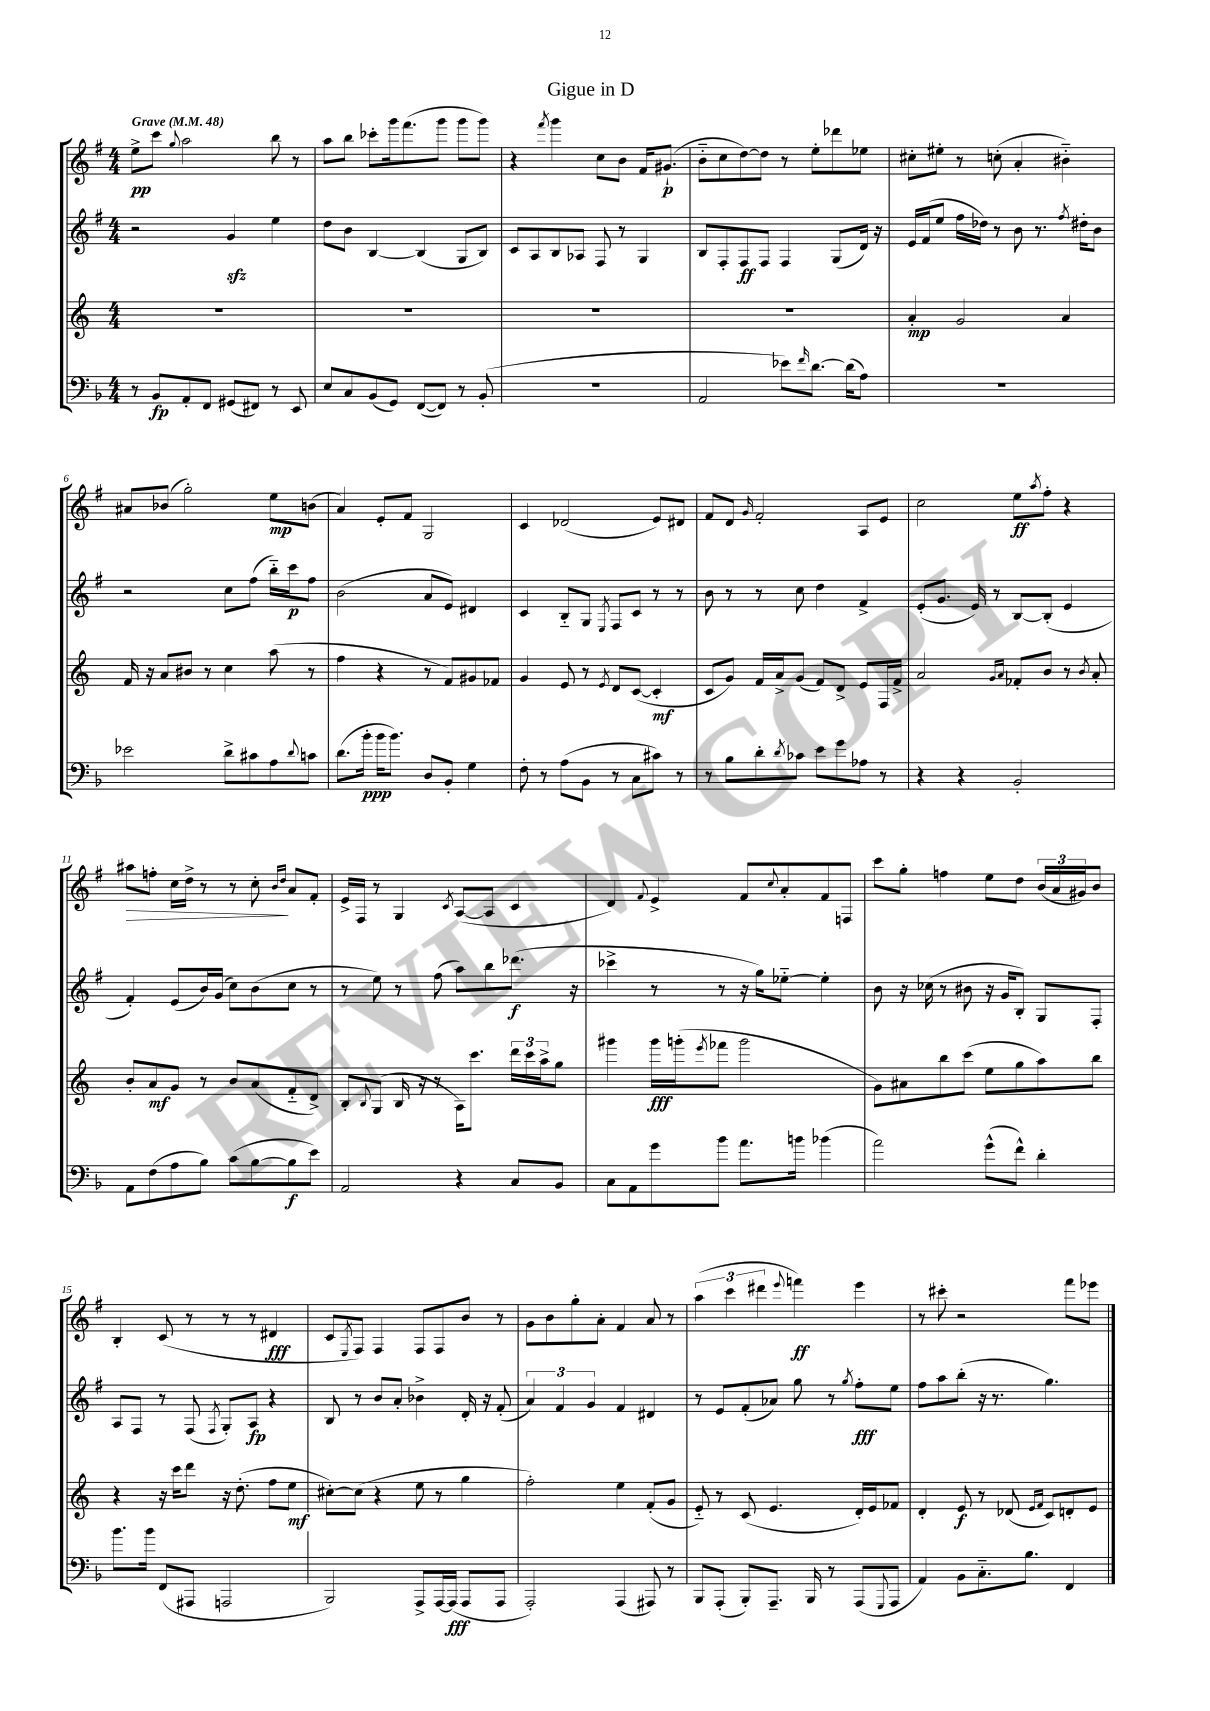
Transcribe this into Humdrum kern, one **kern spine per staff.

**kern	**dynam	**kern	**dynam	**kern	**dynam	**kern	**dynam
*part4	*part4	*part3	*part3	*part2	*part2	*part1	*part1
*staff4	*staff4	*staff3	*staff3	*staff2	*staff2	*staff1	*staff1
*clefF4	*	*clefG2	*	*clefG2	*	*clefG2	*
*k[b-]	*	*k[]	*	*k[f#]	*	*k[f#]	*
*M4/4	*	*M4/4	*	*M4/4	*	*M4/4	*
*MM48	*	*MM48	*	*MM48	*	*MM48	*
=1	=1	=1	=1	=1	=1	=1	=1
!	!	!	!	!	!	!LO:TX:a:B:t=Grave	!
8r	.	1r	.	2r	.	8ee^\L	pp
8BB-/L	fp	.	.	.	.	8ccc\J	.
.	.	.	.	.	.	8qqgg/	.
8AA'/	.	.	.	.	.	2aa\	.
8FF/J	.	.	.	.	.	.	.
(8GG#X/L	.	.	.	4gzz/	.	.	.
8FF#X/J)	.	.	.	.	.	.	.
8r	.	.	.	4ee\	.	8bb\	.
8EE/	.	.	.	.	.	8r	.
=2	=2	=2	=2	=2	=2	=2	=2
8E/L	.	1r	.	8dd\L	.	8aa\L	.
8C/	.	.	.	8b\J	.	8bb\J	.
(8BB-/	.	.	.	[4B/	.	8ccc-X'\L	.
8GG/J)	.	.	.	.	.	16ggg\k	.
.	.	.	.	.	.	(8.fff#\	.
([8FF/L	.	.	.	(4B/]	.	.	.
8FF/J])	.	.	.	.	.	8ggg\J	.
8r	.	.	.	8G/L	.	8ggg\L	.
(8BB-'/	.	.	.	8B/J)	.	8ggg\J)	.
=3	=3	=3	=3	=3	=3	=3	=3
1r	.	1r	.	8c/L	.	4r	.
.	.	.	.	8A/	.	.	.
.	.	.	.	.	.	8qfff#/	.
.	.	.	.	8B/	.	4ggg\	.
.	.	.	.	8A-X/J	.	.	.
.	.	.	.	8F#/	.	8cc\L	.
.	.	.	.	8r	.	8b\J	.
.	.	.	.	4G/	.	16f#/KL	.
.	.	.	.	.	.	(8.g#X`/J	p
=4	=4	=4	=4	=4	=4	=4	=4
2AA/	.	1r	.	8B/L	.	8b\L	.
.	.	.	.	8F#'/	.	8cc\	.
.	.	.	.	8F#/	ff	[8dd\)	.
.	.	.	.	8F#/J	.	8dd\J]	.
8e-X\L)	.	.	.	4F#/	.	8r	.
16qqf/	.	.	.	.	.	.	.
[8.d\J	.	.	.	.	.	8ee'\L	.
.	.	.	.	(8G/L	.	8ddd-X\	.
(16d\KL]	.	.	.	.	.	.	.
8A\J)	.	.	.	16d/Jk)	.	8ee-X\J	.
.	.	.	.	16r	.	.	.
=5	=5	=5	=5	=5	=5	=5	=5
1r	.	4a'/	mp	16e/LL	.	8cc#X'\L	.
.	.	.	.	(16f#/J	.	.	.
.	.	.	.	8ee/J	.	8ee#X'\J	.
.	.	2g/	.	16ff#\LL	.	8r	.
.	.	.	.	16dd-X\JJ)	.	.	.
.	.	.	.	8r	.	(8ccn'\	.
.	.	.	.	8b\	.	4a'/	.
.	.	.	.	8.r	.	.	.
.	.	4a/	.	.	.	4b#X\)	.
.	.	.	.	8qff#/	.	.	.
.	.	.	.	16dd#X'\KL	.	.	.
.	.	.	.	8b\J	.	.	.
!!LO:LB:g=z
=6	=6	=6	=6	=6	=6	=6	=6
2e-X\	.	16f/	.	2r	.	8a#X/L	.
.	.	16r	.	.	.	.	.
.	.	8a/L	.	.	.	(8b-X/J	.
.	.	8b#X/J	.	.	.	2gg'\)	.
.	.	8r	.	.	.	.	.
8d^\L	.	4cc\	.	8cc\L	.	.	.
8c#X\	.	.	.	(8ff#\J	.	.	.
8A\	.	(8aa\	.	16bb\LL)	.	8ee\L	mp
.	.	.	.	16ccc\J	p	.	.
8qqd/	.	.	.	.	.	.	.
8cn\J	.	8r	.	8ff#\J	.	(8bn\J	.
=7	=7	=7	=7	=7	=7	=7	=7
(8.d\L	.	4ff\	.	(2b\	.	4a/)	.
16b-'\Jk	ppp	.	.	.	.	.	.
16b-\KL	.	4r	.	.	.	8e'/L	.
8.b-\J)	.	.	.	.	.	.	.
.	.	.	.	.	.	8f#/J	.
8D/L	.	8r	.	8a/L	.	2G/	.
8BB-'/J	.	8f/L)	.	8e/J)	.	.	.
4G\	.	8g#X/	.	4d#X/	.	.	.
.	.	8f-X/J	.	.	.	.	.
=8	=8	=8	=8	=8	=8	=8	=8
8F'\	.	4g/	.	4c/	.	4c/	.
8r	.	.	.	.	.	.	.
(8A\L	.	8e/	.	8B/L	.	(2d-X/	.
8BB-\J	.	8r	.	8G/J	.	.	.
.	.	8qe/	.	8qE/	.	.	.
8r	.	8d/L	.	8F#/L	.	.	.
8C\L	.	([8c/J	.	8c/J	.	.	.
8c#X\J)	.	4c'/]	mf	8r	.	8e/L)	.
8r	.	.	.	8r	.	8d#X/J	.
=9	=9	=9	=9	=9	=9	=9	=9
8r	.	8c/L	.	8b\	.	8f#/L	.
8B-\L	.	8g/J)	.	8r	.	8d/J	.
.	.	.	.	.	.	16qqg/	.
8d'\	.	16f/LL	.	8r	.	2f#'/	.
.	.	16a^/J	.	.	.	.	.
8qd/	.	.	.	.	.	.	.
8c-X\J	.	(8g/J	.	8cc\	.	.	.
8e\L	.	8f/L)	.	4dd\	.	.	.
8g\	.	8d^/J	.	.	.	.	.
8A-X\J	.	8e/L	.	4f#^/	.	8A/L	.
8r	.	16F/L	.	.	.	8e/J	.
.	.	16f^/JJ	.	.	.	.	.
=10	=10	=10	=10	=10	=10	=10	=10
4r	.	2a/	.	(8e'/L	.	2cc\	.
.	.	.	.	8.g/J	.	.	.
4r	.	.	.	.	.	.	.
.	.	.	.	16e/)	.	.	.
.	.	.	.	8r	.	.	.
.	.	16qqg/LL	.	.	.	.	.
.	.	16qqa/JJ	.	.	.	.	.
2BB-'/	.	8f-X'/L	.	[8B/L	.	8ee\L	ff
.	.	.	.	.	.	8qaa/	.
.	.	8b/J	.	(8B'/J]	.	8ff#'\J	.
.	.	8r	.	4e/	.	4r	.
.	.	8qb/	.	.	.	.	.
.	.	8a'/	.	.	.	.	.
!!LO:LB:g=z
=11	=11	=11	=11	=11	=11	=11	=11
!	!	!	!	!	!	!	!LO:HP:b
8AA\L	.	8b'/L	.	4f#'/)	.	8aa#X\L	>
(8F\	.	8a/	mf	.	.	8ffn'\J	.
8A\	.	8g/J	.	(8e/L	.	16cc\LL	.
.	.	.	.	.	.	16dd^\JJ	.
8B-\J)	.	8r	.	16b/L)	.	8r	.
.	.	.	.	(16g/JJ	.	.	.
(8c\L	.	8b/L	.	8cc\L)	.	8r	.
[8B-\	.	(8a/	.	(8b\	.	8cc'\	.
.	.	.	.	.	.	16qqb/LL	.
.	.	.	.	.	.	16qqdd/JJ	.
8B-\]	f	8f/	.	8cc\J	.	8a/L	]
8e\J)	.	8d^/J)	.	8r	.	8f#'/J	.
=12	=12	=12	=12	=12	=12	=12	=12
2AA/	.	8B'/L	.	8r	.	16e^/LL	.
.	.	.	.	.	.	16F#/JJ	.
.	.	8qqB/	.	.	.	.	.
.	.	(8G/J	.	8ee\)	.	8r	.
.	.	16B/	.	8r	.	4G/	.
.	.	16r	.	.	.	.	.
.	.	8r	.	(8ff#\	.	.	.
.	.	.	.	.	.	8qc/	.
4r	.	16A\KL)	.	8aa\L)	.	([8A/L	.
.	.	8.ccc\J	.	.	.	.	.
.	.	.	.	8bb\	.	8A/J]	.
8C/L	.	24ddd\LL	.	(8.ddd-X\J	f	4c/	.
.	.	24ccc\	.	.	.	.	.
.	.	24aa^\J	.	.	.	.	.
8BB-/J	.	8gg\J	.	.	.	.	.
.	.	.	.	16r	.	.	.
=13	=13	=13	=13	=13	=13	=13	=13
8C\L	.	4ggg#X\	.	4ccc-X^\	.	4d/)	.
8AA\	.	.	.	.	.	.	.
.	.	.	.	.	.	8qqf#/	.
8g\	.	16ggg#\LL	fff	8r	.	4e^/	.
.	.	(16gggn'\J	.	.	.	.	.
.	.	8qeee/	.	.	.	.	.
8b-\J	.	8fff-X\J	.	8r	.	.	.
8.a\L	.	2ggg\	.	16r	.	8f#/L	.
.	.	.	.	16gg\KL)	.	.	.
.	.	.	.	.	.	8qqcc/	.
.	.	.	.	[8ee-X\J	.	8a'/	.
16bn\Jk	.	.	.	.	.	.	.
(4b-X\	.	.	.	4ee-'\]	.	8f#/	.
.	.	.	.	.	.	8Fn/J	.
=14	=14	=14	=14	=14	=14	=14	=14
2a\)	.	8g\L)	.	8b\	.	8ccc\L	.
.	.	8a#X\	.	16r	.	8gg'\J	.
.	.	.	.	(16cc-X\	.	.	.
.	.	8bb\	.	8r	.	4ffn\	.
.	.	(8ccc\J	.	8b#X\	.	.	.
(8g^^\L	.	8ee\L	.	16r	.	8ee\L	.
.	.	.	.	16g/KL	.	.	.
8f^^\J)	.	8gg\	.	8B'/J)	.	8dd\J	.
4d'\	.	8aa\)	.	8G/L	.	(24b/LL	.
.	.	.	.	.	.	24a/	.
.	.	.	.	.	.	24g#X/J)	.
.	.	8bb\J	.	8F#'/J	.	8b/J	.
!!LO:LB:g=z
=15	=15	=15	=15	=15	=15	=15	=15
8.b-\L	.	4r	.	8A/L	.	4B'/	.
.	.	.	.	8F#/J	.	.	.
16b-\Jk	.	.	.	.	.	.	.
(8FF/L	.	16r	.	8r	.	(8c/	.
.	.	16ccc\KL	.	.	.	.	.
8AAA#X/J	.	8ddd\J	.	(8F#/	.	8r	.
.	.	.	.	8qF#/	.	.	.
2AAAn/	.	16r	.	8G'/L)	.	8r	.
.	.	(8.dd'\	.	.	.	.	.
.	.	.	.	8A/J	fp	8r	.
.	.	8ff\L	.	4r	.	4d#X/	fff
.	.	8ee\J	mf	.	.	.	.
=16	=16	=16	=16	=16	=16	=16	=16
2BBB-/)	.	[8cc#X'\L)	.	8B/	.	8c/L	.
.	.	.	.	.	.	8qE/	.
.	.	(8cc#\J]	.	8r	.	8F#/J)	.
.	.	4r	.	8b/L	.	4F#/	.
.	.	.	.	8a'/J	.	.	.
8AAA^/L	.	8ee\	.	4b-X^\	.	8F#/L	.
[16AAA/L	.	8r	.	.	.	8F#/	.
(16AAA/JJ]	fff	.	.	.	.	.	.
8AAA/L	.	4gg\	.	16d'/	.	8b/J	.
.	.	.	.	16r	.	.	.
8AAA/J	.	.	.	(8f#'/	.	8r	.
=17	=17	=17	=17	=17	=17	=17	=17
2AAA'/)	.	2ff'\)	.	6a/)	.	8g\L	.
.	.	.	.	.	.	8b\	.
.	.	.	.	6f#/	.	.	.
.	.	.	.	.	.	8gg'\	.
.	.	.	.	6g/	.	.	.
.	.	.	.	.	.	8a'\J	.
(4AAA/	.	4ee\	.	4f#/	.	4f#/	.
8AAA#X/)	.	(8f'/L	.	4d#X/	.	8a/	.
8r	.	8g/J	.	.	.	8r	.
=18	=18	=18	=18	=18	=18	=18	=18
8BBB-/L	.	8e/)	.	8r	.	(6aa\	.
(8AAA'/J	.	8r	.	8e/L	.	.	.
.	.	.	.	.	.	6ccc\	.
8BBB-'/L)	.	(8c/	.	(8f#'/	.	.	.
.	.	.	.	.	.	6ddd#X\	.
8.AAA~/J	.	4.e/	.	8a-X/J)	.	.	.
.	.	.	.	.	.	8qqeee/	.
.	.	.	.	8gg\	.	4fffn\)	ff
16BBB-/	.	.	.	.	.	.	.
8r	.	.	.	8r	.	.	.
.	.	.	.	8qgg/	.	.	.
(8AAA/L	.	16d'/LL)	.	8ff#'\L	fff	4eee\	.
.	.	16e/J	.	.	.	.	.
8qqGGG/	.	.	.	.	.	.	.
8AAA/J	.	8f-X/J	.	8ee\J	.	.	.
=19	=19	=19	=19	=19	=19	=19	=19
4AA/)	.	4d'/	.	8ff#\L	.	8r	.
.	.	.	.	8aa\	.	8ccc#X'\	.
8BB-\L	.	8e/	f	(8bb'\J	.	2r	.
8.C\	.	8r	.	16r	.	.	.
.	.	.	.	8.r	.	.	.
.	.	(8d-X/	.	.	.	.	.
8.B-\J	.	.	.	.	.	.	.
.	.	16qqe/LL	.	.	.	.	.
.	.	16qqf/JJ	.	.	.	.	.
.	.	8c/L)	.	4.gg\)	.	.	.
4FF/	.	8dn'/	.	.	.	8fff#\L	.
.	.	8e/J	.	.	.	8eee-X\J	.
==	==	==	==	==	==	==	==
*-	*-	*-	*-	*-	*-	*-	*-
